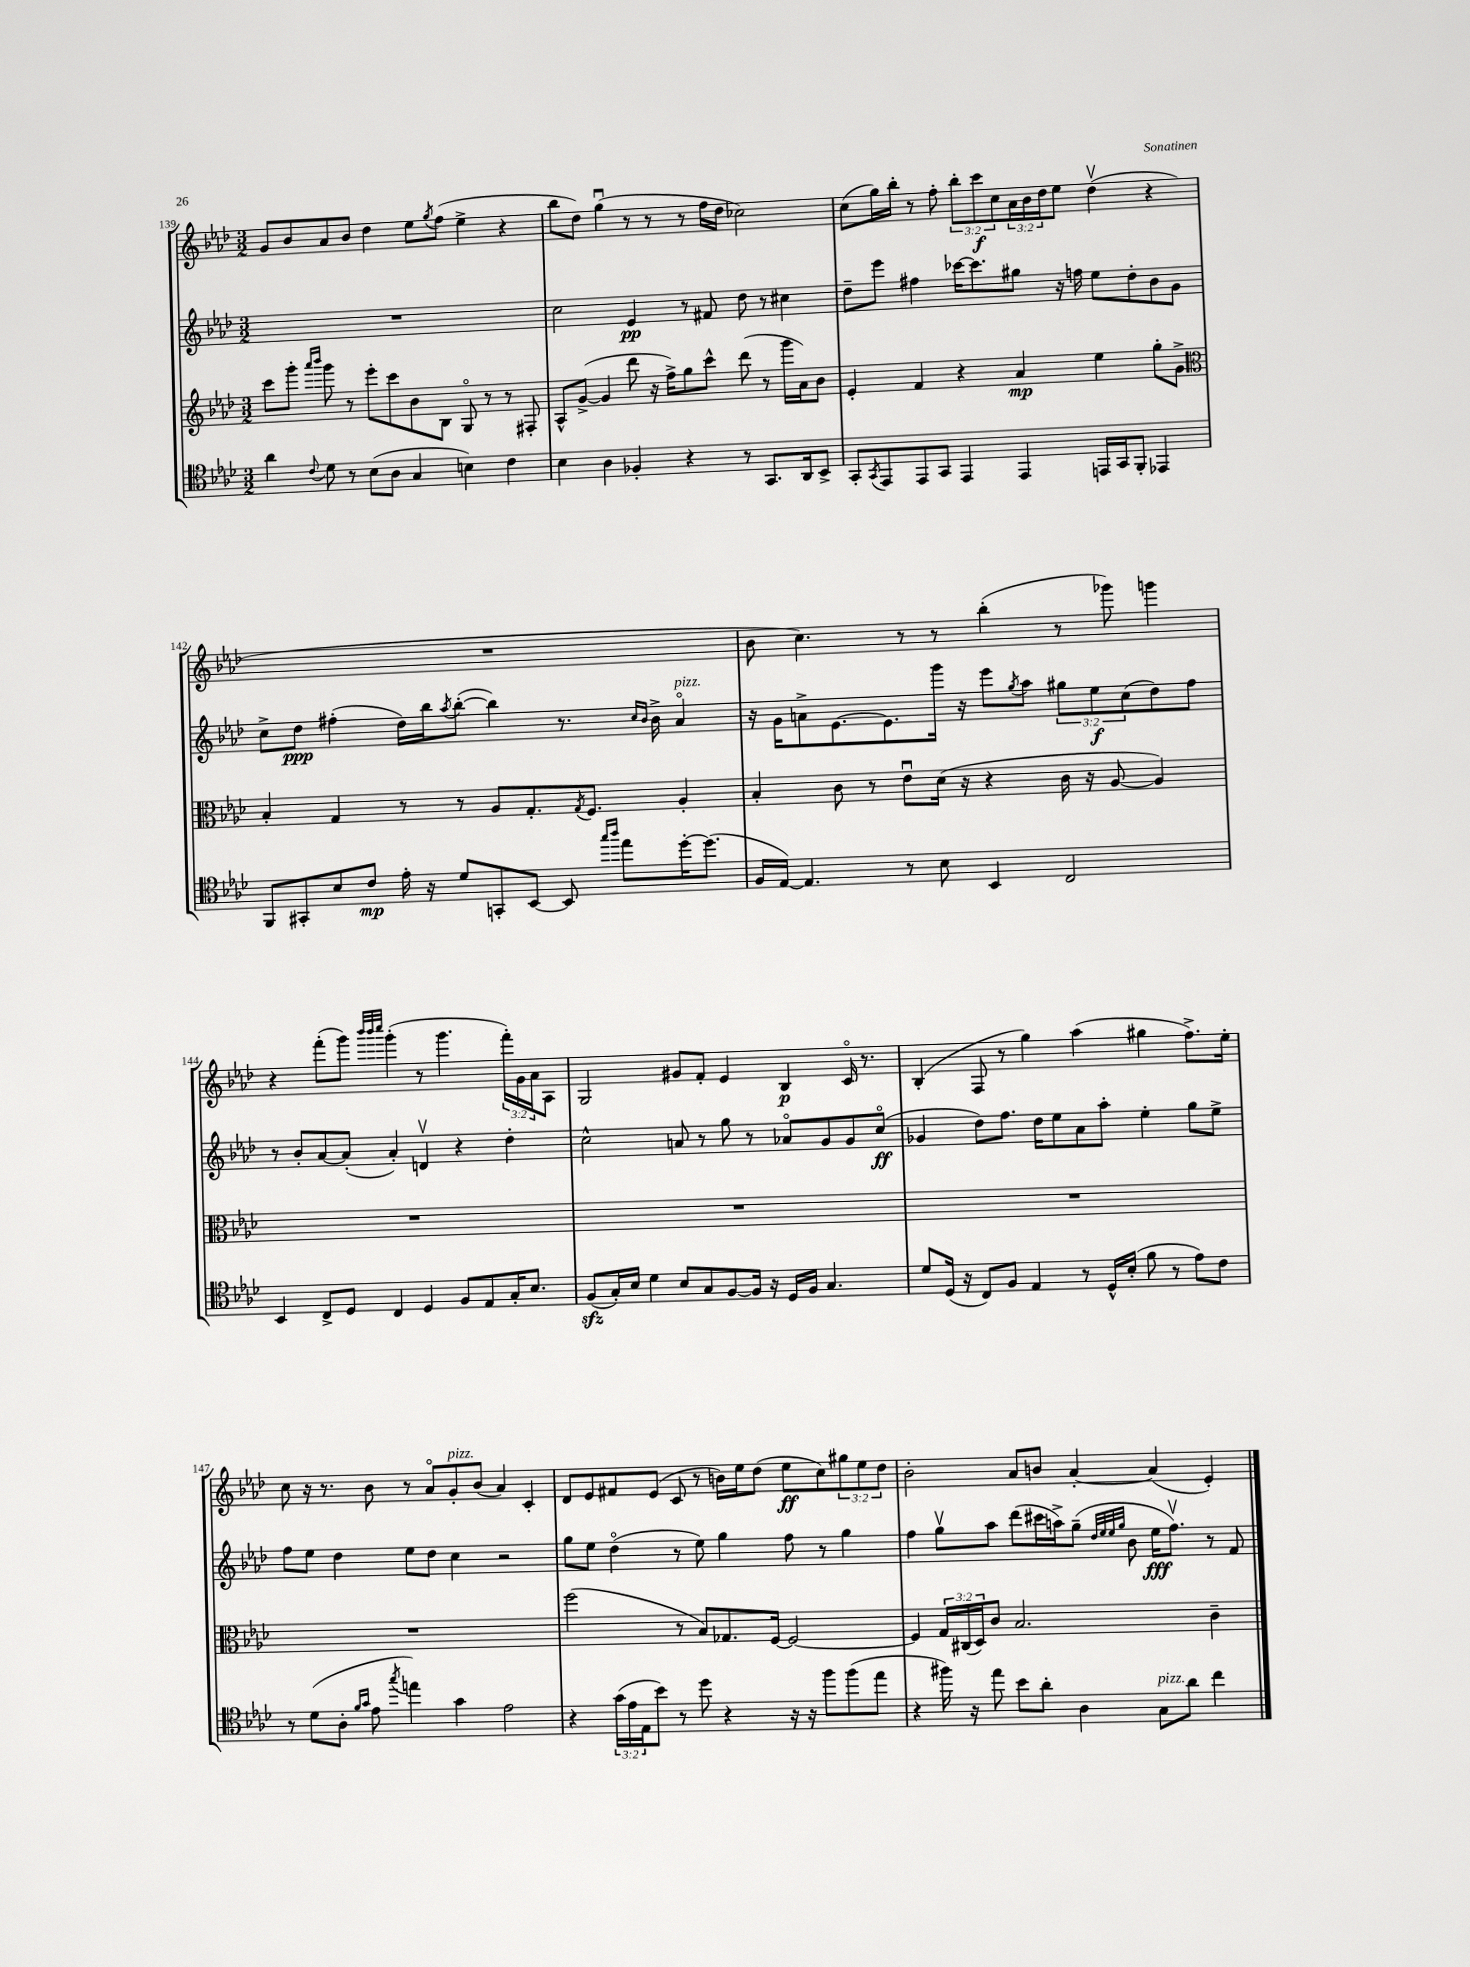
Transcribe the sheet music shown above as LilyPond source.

<<
\new StaffGroup <<
\new Staff = "s0" {
    \clef treble \key aes \major \numericTimeSignature \time 3/2 \override Staff.TupletNumber.text = #tuplet-number::calc-fraction-text
    g'8 bes'8 aes'8 bes'8 des''4 ees''8 \acciaccatura { g''8 } f''8( ees''4-> r4 |
    bes''8 des''8) g''4\downbow( r8 r8 r8 f''16 des''16 ces''2) |
    c''8( g''16) bes''16-. r8 f''8-. \tuplet 3/2 { bes''8-. c'''8\f c''8 } \tuplet 3/2 { aes'16 bes'16 des''16 } ees''8 des''4\upbow( r4 |
    R1. |
    bes'8 c''4.) r8 r8 bes''4-.( r8 ges'''8) g'''4 |
    r4 f'''8-.( g'''8) \grace { bes'''32 bes'''32 c''''32 } g'''4-.( r8 g'''4. \tuplet 3/2 { f'''16-.) g'16 aes'16 } aes8 |
    g2 gis'8 f'8-. ees'4 bes4\p c'16\flageolet r8. |
    bes4-.( f8 r8 g''4) aes''4( gis''4 f''8.->) ees''16-. |
    c''8 r16 r8. bes'8 r8 aes'8\flageolet g'8-.^\markup { \italic "pizz." } bes'8( aes'4) c'4-. |
    des'8 ees'8 fis'8 ees'8( c'8 r8 b'16) ees''16 des''8( ees''8\ff c''8) \tuplet 3/2 { gis''8 ees''8 des''8 } |
    bes'2-. aes'8 b'8 aes'4~-. aes'4( ees'4-.) \bar "|." |
}
\new Staff = "s1" {
    \clef treble \key aes \major \numericTimeSignature \time 3/2 \override Staff.TupletNumber.text = #tuplet-number::calc-fraction-text
    R1. |
    c''2 ees'4\pp r8 fis'8 des''8 r8 cis''4 |
    des''8-- ees'''8 fis''4 ces'''16~ ces'''8. gis''8 r16 f''16 ees''8 des''8-. bes'8 g'8 |
    c''8-> des''8\ppp fis''4-.( des''16) bes''16 \acciaccatura { aes''8 } bes''8~-.( bes''4) r8. \grace { c''16 bes'16 } bes'16-> aes'4\flageolet^\markup { \italic "pizz." } |
    r16 g'16 a'8-> ees'8.~ ees'8. g'''16 r16 ees'''8 \acciaccatura { g''8 } aes''8 \tuplet 3/2 { gis''8 ees''8\f c''8( } des''8) f''8 |
    r8 bes'8-. aes'8~ aes'8-.( aes'4-.) d'4\upbow r4 des''4-. |
    c''2-^ a'8 r8 g''8 r8 aes'8\flageolet g'8 g'8 c''8\flageolet\ff( |
    ges'4 des''8) f''8. des''16 ees''8 aes'8 aes''8-. ees''4-. g''8 ees''8-> |
    f''8 ees''8 des''4 ees''8 des''8 c''4 r2 |
    g''8 ees''8 des''4\flageolet( r8 ees''8) g''4 f''8 r8 g''4 |
    f''4 g''8\upbow aes''8 des'''8( cis'''16 a''16->) g''8--( \grace { des''32 ees''32 ees''32 g''32 } bes'8 ees''16\fff f''8.\upbow) r8 f'8 \bar "|." |
}
\new Staff = "s2" {
    \clef treble \key aes \major \numericTimeSignature \time 3/2 \override Staff.TupletNumber.text = #tuplet-number::calc-fraction-text
    c'''8 g'''8-. \grace { aes'''16 bes'''16 } g'''8 r8 ees'''8-. c'''8 bes'8 bes8 g8\flageolet r8 r8 fis8-. |
    aes8-^ g'8~->( g'4 des'''8 r16 f''16->) g''8 c'''8-^ des'''8( r8 g'''16 aes'16) bes'8 |
    ees'4-. f'4 r4 aes'4\mp ees''4 g''8-. g'8-> |
    \clef alto bes4-. g4 r8 r8 aes8 g8.-. \acciaccatura { g8 } f8. aes4-. |
    bes4-. c'8 r8 ees'8\downbow des'16( r16 r4 c'16 r16 aes8~ aes4) |
    R1. |
    R1. |
    R1. |
    R1. |
    f''2( r8 bes8) ges8. f16~ f2~ |
    f4 \tuplet 3/2 { g16 cis16( des16) } c'8 bes2. c'4-- \bar "|." |
}
\new Staff = "s3" {
    \clef tenor \key aes \major \numericTimeSignature \time 3/2 \override Staff.TupletNumber.text = #tuplet-number::calc-fraction-text
    aes'4 \appoggiatura { c'8 } des'8 r8 bes8( aes8 g4 b4) c'4 |
    bes4 aes4 fes4-. r4 r8 g,8. aes,16 bes,8-> |
    g,8-. \acciaccatura { g,8 } ees,8 ees,8 g,8 ees,4 ees,4 e,16 g,16 f,8-. ees,4 |
    f,8 gis,8-. bes8 c'8\mp ees'16-. r16 des'8 g,8-. bes,8~ bes,8 \grace { g''16 aes''16 } ees''8 des''16~-. des''8.( |
    f16 ees16~) ees4. r8 bes8 bes,4 c2 |
    bes,4 c8-> des8 c4 des4 f8 ees8 g16-. bes8. |
    f8\sfz( g16-.) bes16 des'4 bes8 g8 f8~ f16 r16 des16 f16 g4. |
    des'8 des16( r16 c8) f8 ees4 r8 des16-^ bes16-.( f'8 r8 ees'8) c'8 |
    r8 des'8( aes8-. \grace { f'16 g'16 } ees'8 \acciaccatura { g''8 } e''4) g'4 ees'2 |
    r4 \tuplet 3/2 { g'16( ees'16 ees16 } bes'8) r8 des''8 r4 r16 r16 f''8 f''8( ees''8 |
    r4 fis''16) r16 ees''8 bes'8 aes'8-. aes4 g8^\markup { \italic "pizz." } aes'8 c''4 \bar "|." |
}
>>
>>
\layout { \context { \Score currentBarNumber = #139 } }
